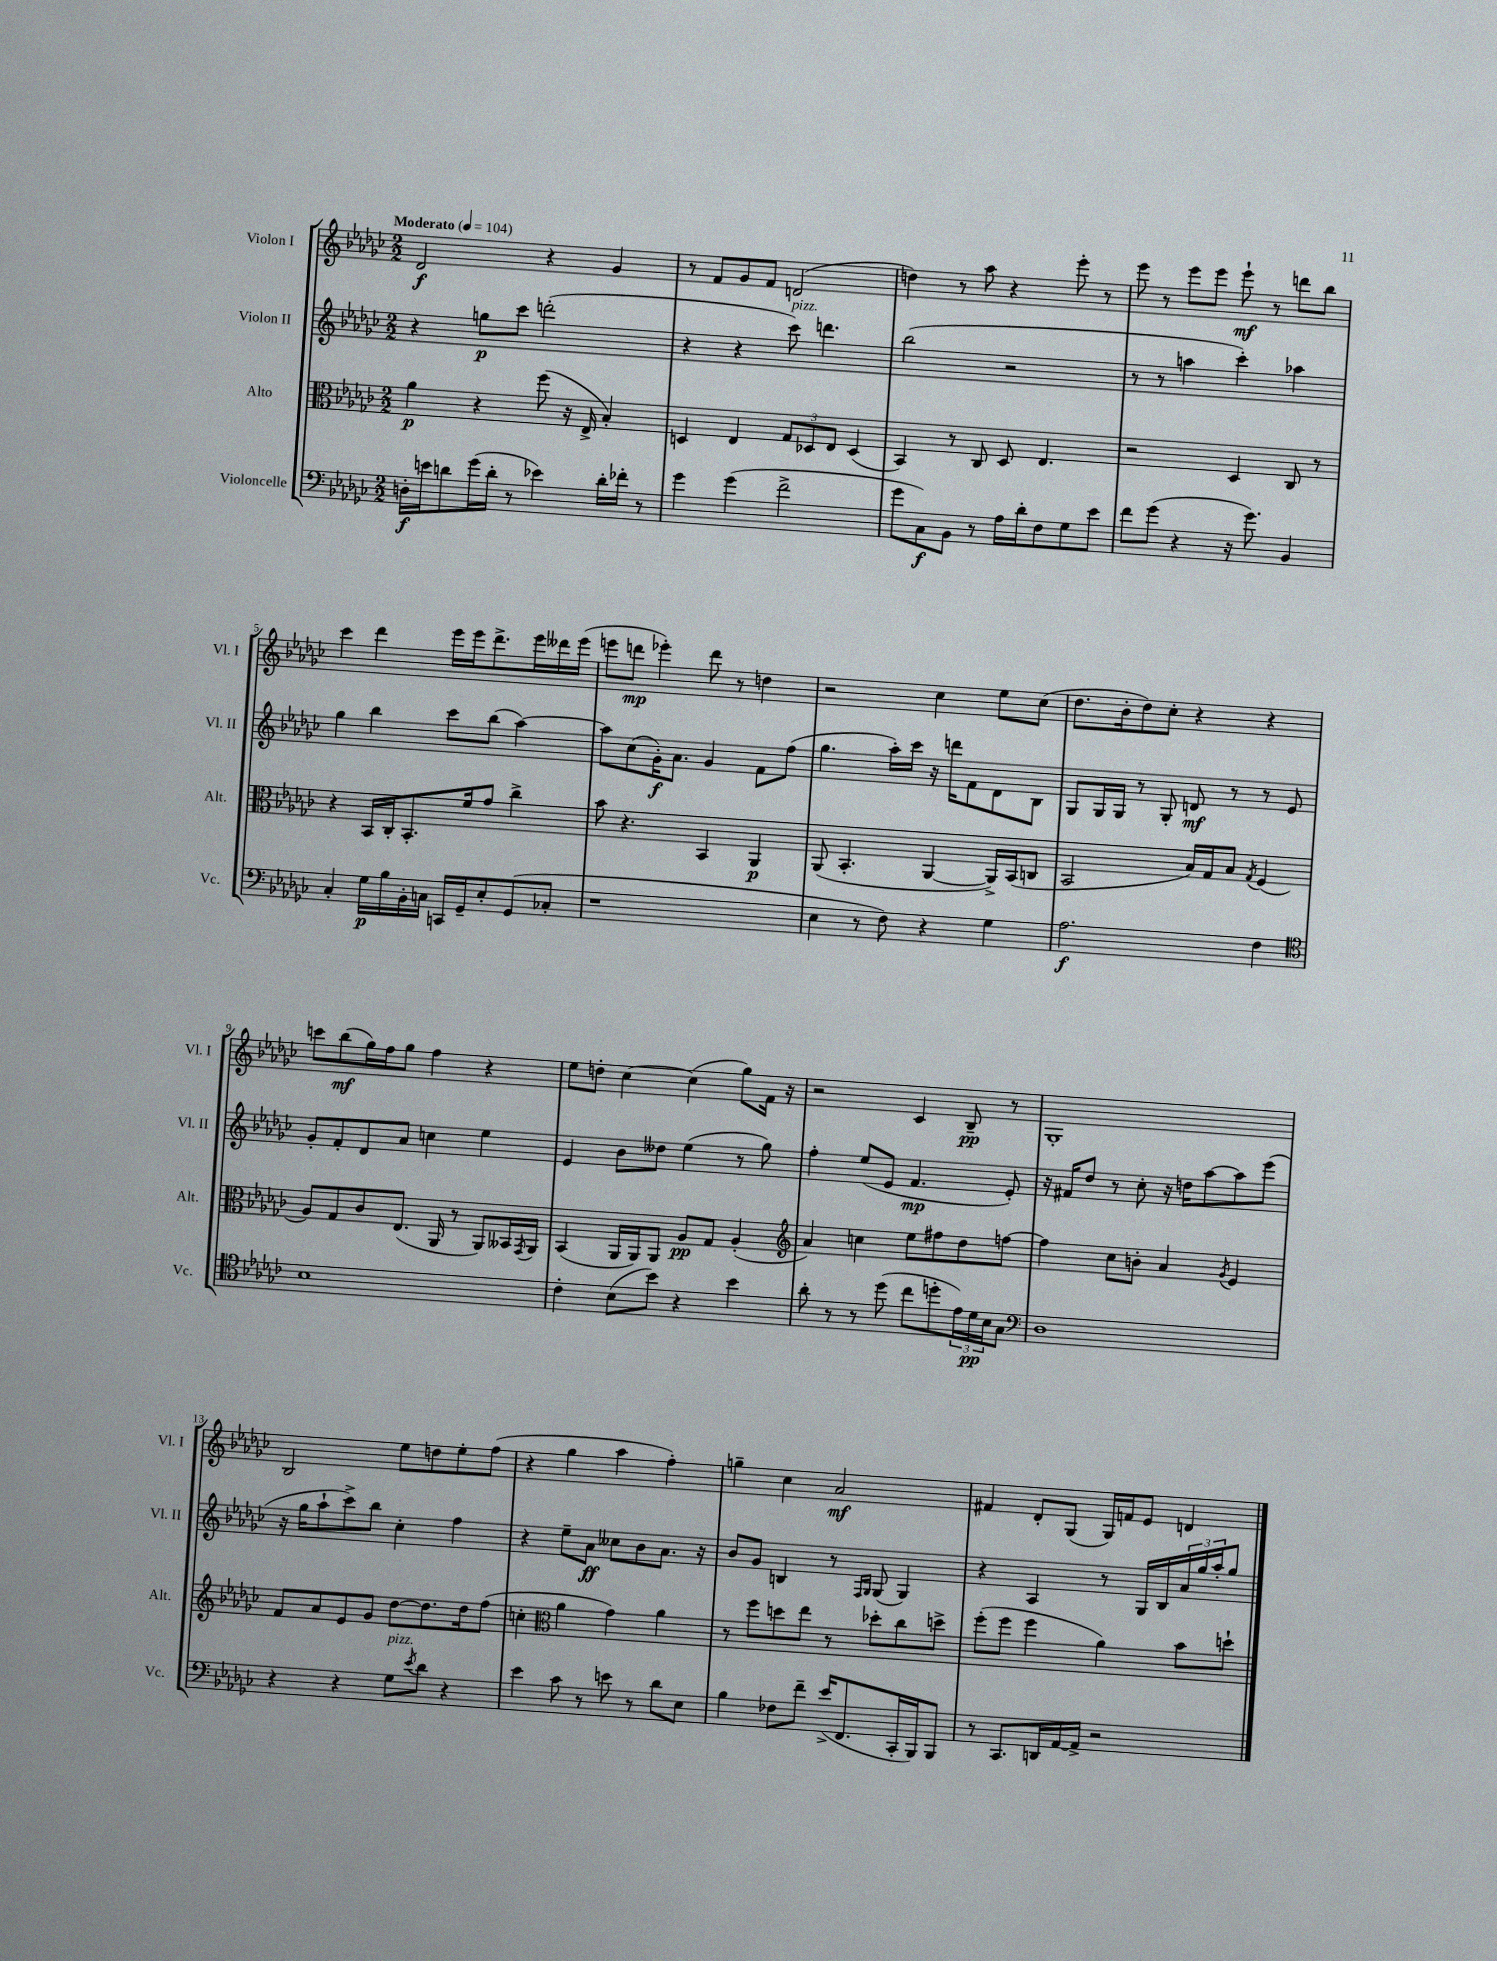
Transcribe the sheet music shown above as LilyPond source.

<<
\new StaffGroup <<
\new Staff = "s0" \with { instrumentName = "Violon I" shortInstrumentName = "Vl. I" } {
    \clef treble \key ges \major \numericTimeSignature \time 2/2 \tempo "Moderato" 4 = 104
    des'2\f r4 ges'4 |
    r8 f'8 ges'8 f'8 d'2( |
    d''4) r8 aes''8 r4 ees'''8-. r8 |
    ees'''8 r8 ees'''8 ees'''8 ees'''8-!\mf r8 d'''8 bes''8 |
    ces'''4 des'''4 ees'''16 ees'''16 des'''8.-> ees'''16 deses'''16 ees'''16( |
    e'''8 d'''8\mp ees'''4-.) d'''8 r8 d''4 |
    r2 ces''4 ees''8 ces''8( |
    des''8. bes'16-. des''8) ces''8-. r4 r4 |
    c'''8 bes''8\mf( ges''16) f''16 ges''8 f''4 r4 |
    ees''8 d''8-. ces''4~ ces''4( ges''8) f'16 r16 |
    r2 ces'4 bes8--\pp r8 |
    ges1-. |
    bes2 ees''8 d''8 ees''8-. f''8( |
    r4 ges''4 aes''4 f''4-.) |
    g''4-- ces''4 aes'2\mf |
    fis'4 des'8-. ges8( ges16) f'16 ees'8 d'4 \bar "|." |
}
\new Staff = "s1" \with { instrumentName = "Violon II" shortInstrumentName = "Vl. II" } {
    \clef treble \key ges \major \numericTimeSignature \time 2/2
    r4 g''8\p ces'''8 d'''2-.( |
    r4 r4 ces'''8^\markup { \italic "pizz." }) d'''4. |
    bes''2( r2 |
    r8 r8 a''4 ces'''4-.) aes''4 |
    ges''4 bes''4 ces'''8 bes''8( aes''4~) |
    aes''8 ces''8( ges'16-.\f) aes'8. ges'4 f'8 f''8( |
    ges''4. aes''16-.) ces'''16 r16 d'''16 f'8 des'8 bes8 |
    ges8 ges16 ges16 r8 ges8-. d'8\mf r8 r8 ees'8 |
    ges'8-. f'8-. des'8 aes'8 c''4 ees''4 |
    ees'4 bes'8 deses''8 ees''4( r8 ges''8) |
    f''4-. ees''8( ees'8 f'4.\mp ees'8-.) |
    r16 fis'16 des''8 r8 ces''8-. r16 d''16 aes''8~ aes''8 ees'''8( |
    r16 ges''16 aes''8-! ces'''8->) bes''8 ces''4-. f''4 |
    r4 ees''8-- aes'8\ff ceses''8 bes'8 aes'8. r16 |
    bes'8 ges'8 b4 r8 \grace { f16 ges16 } ges8( ges4) |
    r4 aes4 r8 ges16 bes16 \tuplet 3/2 { aes'16 ges''16 aes''16-. } ges''8 \bar "|." |
}
\new Staff = "s2" \with { instrumentName = "Alto" shortInstrumentName = "Alt." } {
    \clef alto \key ges \major \numericTimeSignature \time 2/2
    aes'4\p r4 f''8( r16 ees16-> bes4-.) |
    d4 ees4 \tuplet 3/2 { ges8 des8 ees8 } des4( |
    bes,4) r8 ces8 des8 ees4. |
    r2 des4 ces8 r8 |
    r4 bes,16 ces16-. bes,8.-. f'16 ges'8 ces''4-> |
    bes'8 r4. bes,4 aes,4\p |
    aes,8( bes,4.-. aes,4~ aes,16->) bes,16( c8 |
    bes,2 bes16) ges16 bes8 \acciaccatura { ges8 } f4( |
    aes8) ges8 ces'8 ees8.( aes,16 r8 aes,8) beses,16 \acciaccatura { ges,8 } aes,16 |
    bes,4( aes,16 aes,16) aes,8 aes8\pp ges8 aes4-.( |
    \clef treble aes'4) c''4 ees''8 fis''8 des''8 f''8~ |
    f''4 ces''8 b'8-. aes'4 \acciaccatura { ges'8 } ees'4 |
    f'8 aes'8 ees'8 ges'8 des''8~ des''8. des''16 f''8( |
    c''4-. \clef alto aes'4 ges'4) aes'4 |
    r8 f''8 d''8 ees''8 r8 des''8-. ces''8 d''8-> |
    f''8-.( f''8 f''4 aes'4) bes'8 d''8-! \bar "|." |
}
\new Staff = "s3" \with { instrumentName = "Violoncelle" shortInstrumentName = "Vc." } {
    \clef bass \key ges \major \numericTimeSignature \time 2/2
    d16-.\f e'16 d'8 ges'16( d'16-. r8 ees'4) d'16-. fes'16-. r8 |
    ges'4 ges'4( f'2-> |
    ges'8 ces8\f) bes,8 r8 aes16 des'16-. f8 ges8 ees'8 |
    f'8 ges'8( r4 r16 ges'8.) bes,4 |
    ces4-. ges16\p bes16 bes,16-. c16 c,16 ges,16-- ees8-. ges,8( ces8-. |
    r1 |
    ees4 r8 f8) r4 ges4 |
    aes2.\f f4 |
    \clef tenor bes1 |
    ces'4-. bes8( bes'8) r4 bes'4 |
    aes'8-. r8 r8 des''8( ces''8 d''8-. \tuplet 3/2 { ees'16) des'16\pp bes16 } ges8 |
    \clef bass des1 |
    r4 r4 ges8^\markup { \italic "pizz." } \acciaccatura { ees'8 } des'8 r4 |
    ees'4 ces'8 r8 e'8 r8 des'8 ees8 |
    bes4 fes8 f'8-- ees'16->( f,8. ces,16-. bes,,16) bes,,8 |
    r8 ces,8. d,16 aes,16~ aes,16-> r2 \bar "|." |
}
>>
>>
